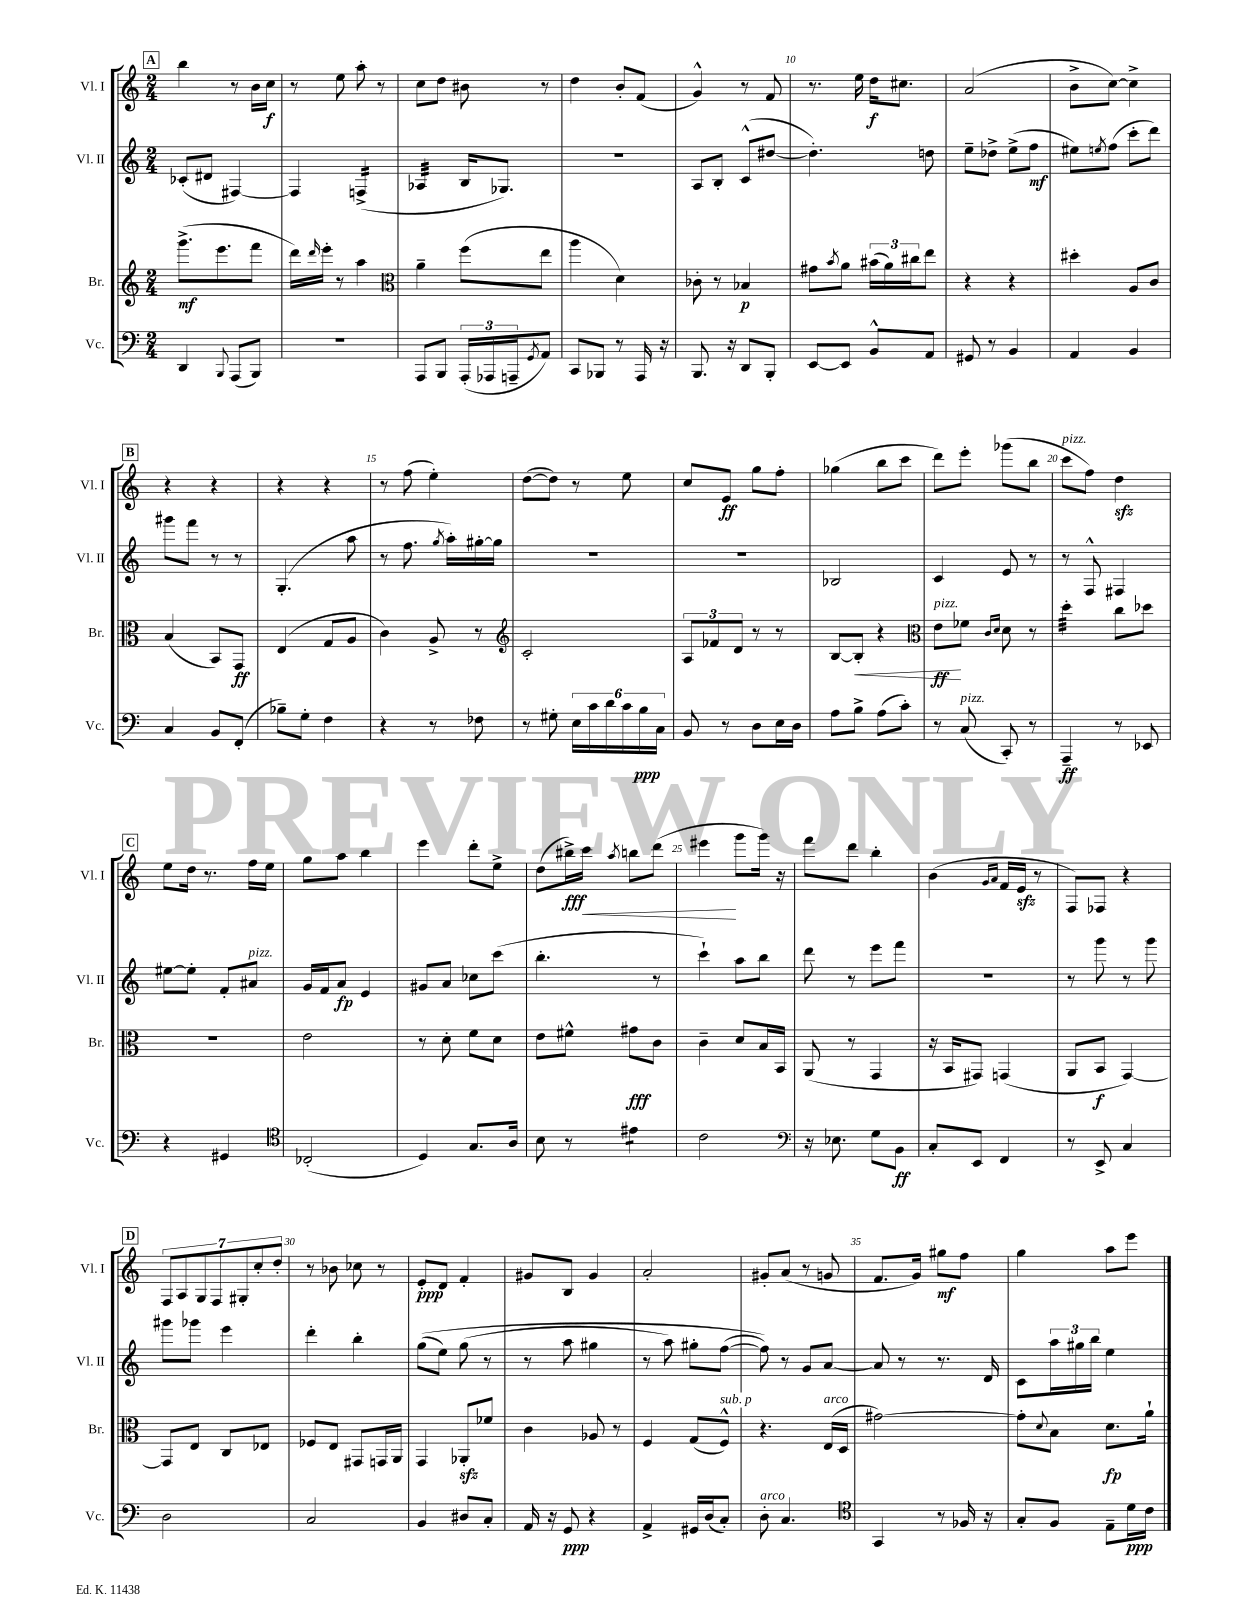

**kern	**kern	**kern	**kern
*staff4	*staff3	*staff2	*staff1
*clefF4	*clefG2	*clefG2	*clefG2
*k[]	*k[]	*k[]	*k[]
*M2/4	*M2/4	*M2/4	*M2/4
4DD	(8.ggg^	(8c-'	4bb
.	.	8d#	.
.	8.eee	.	.
8qqBBB	.	.	.
(8AAA	.	[4F#)	8r
8BBB)	8fff	.	16b
.	.	.	16cc
=	=	=	=
2r	16ddd)	4F#]	8r
.	16qqddd	.	.
.	16eee'	.	.
.	8r	.	8ee
.	4aa	(4F^	8aa'
.	.	.	8r
=	=	=	=
*	*clefC3	*	*
8AAA	4a~	4A-	8cc
8BBB	.	.	8dd
(24AAA'	(8ff	16B	8b#
24AAA-	.	.	.
.	.	8.G-)	.
24AAA~	.	.	.
8qGG	.	.	.
8AA)	8ee	.	8r
=	=	=	=
8CC	4aa	2r	4dd
8BBB-	.	.	.
8r	4d)	.	8b'
16AAA	.	.	(8f
16r	.	.	.
=	=	=	=
8.BBB	8c-'	8A	4g^^)
.	8r	8B'	.
16r	.	.	.
8DD	4B-	(8c^^	8r
8BBB'	.	[8dd#	8f
=	=	=	=
[8EE	8g#	4.dd#'])	8.r
.	8qb	.	.
8EE]	8a	.	.
.	.	.	16ee
8BB^^	(24b#	.	16dd
.	24a)	.	.
.	.	.	8.cc#
.	24cc#	.	.
8AA	8ee	8dd	.
=	=	=	=
8GG#	4r	8ee~	(2a
8r	.	8dd-^	.
4BB	4r	(8ee^	.
.	.	8ff	.
=	=	=	=
4AA	4dd#'	8ee#)	8b^
.	.	8qee	.
.	.	(8ff	[8cc)
4BB	8A	8ccc'	4cc^]
.	8c	8ddd)	.
=	=	=	=
4C	(4B	8ggg#	4r
.	.	8fff	.
8BB	8BB)	8r	4r
(8FF'	8GG	8r	.
=	=	=	=
8B-~)	(4E	(4.G'	4r
8G'	.	.	.
4F	8G	.	4r
.	8A	8aa	.
=	=	=	=
4r	4c)	8r	8r
.	.	8.ff	(8ff
8r	8A^	.	4ee')
.	.	8qgg	.
.	.	16aa')	.
8F-	8r	[16gg#'	.
.	.	16gg#]	.
=	=	=	=
*	*clefG2	*	*
8r	2c'	2r	([8dd
8G#'	.	.	8dd])
24E	.	.	8r
24c	.	.	.
24d	.	.	.
24c	.	.	8ee
24B	.	.	.
24C	.	.	.
=	=	=	=
8BB	12A	2r	8cc
.	12f-	.	.
8r	.	.	8e
.	12d	.	.
8D	8r	.	8gg
16E	8r	.	8ff'
16D	.	.	.
=	=	=	=
8A	[8B	2B-	(4gg-
8B^	8B']	.	.
(8A	4r	.	8bb
8c')	.	.	8ccc
=	=	=	=
*	*clefC3	*	*
8r	8e	4c	8ddd)
(8C	8f-	.	8eee'
.	16qqc	.	.
.	16qqd	.	.
8CC')	8d	8e	(8ggg-
8r	8r	8r	8bb
=	=	=	=
4AAA~	4dd'	8r	8ccc
.	.	8F^^	8ff)
8r	8cc	4F#	4dd
8EE-	8dd-	.	.
=	=	=	=
4r	2r	[8ee#	8ee
.	.	8ee#']	16dd
.	.	.	8.r
4GG#	.	8f'	.
.	.	8a#	16ff
.	.	.	16ee
=	=	=	=
*clefC4	*	*	*
(2C-'	2e	16g	8gg
.	.	16f	.
.	.	8a	8aa
.	.	4e	4bb
=	=	=	=
4D)	8r	8g#	4eee
.	8d'	8a	.
8.G	8f	8cc-	8ddd'
.	8d	(8ccc	8ee^
16A	.	.	.
=	=	=	=
8B	8e	4.bb'	(8dd
8r	8f#^^	.	16bb#^)
.	.	.	16ccc
.	.	.	8qaa
4e#	8g#	.	8bb
.	8c	8r	(8ddd
=	=	=	=
2c	4c~	4ccc`)	4eee#
.	8d	8aa	8ggg
.	16B	8bb	16ggg)
.	16BB	.	16r
=	=	=	=
*clefF4	*	*	*
16r	(8AA	8ddd	8fff
8.E-	.	.	.
.	8r	8r	8ddd
8G	4GG	8eee	4bb'
8BB	.	8fff	.
=	=	=	=
8C'	16r	2r	(4b
.	16BB	.	.
8EE	8GG#)	.	.
.	.	.	16qqg
.	.	.	16qqa
4FF	(4GG	.	16f
.	.	.	16e
.	.	.	8r
=	=	=	=
8r	8AA	8r	8F)
8EE^	8BB	8ggg	8F-
4C	[4GG)	8r	4r
.	.	8ggg	.
=	=	=	=
2D	8GG]	8ggg#	14F
.	.	.	14A
.	8E	8ggg-	.
.	.	.	14G
.	.	.	14F
.	8C	4eee	.
.	.	.	14G#'
.	.	.	14cc'
.	8E-	.	.
.	.	.	14dd'
=	=	=	=
2C	8F-	4ddd'	8r
.	8E	.	8b-
.	8GG#	4bb'	8cc-
.	16GG	.	8r
.	16AA	.	.
=	=	=	=
4BB	4GG	&((8gg	8e'
.	.	8ee)	8d
8D#	8AA-'	(8gg	4f'
8C'	8f-	8r	.
=	=	=	=
16AA	4c	8r	8g#
16r	.	.	.
8GG	.	8aa	8B
4r	8A-	4gg#	4g#
.	8r	.	.
=	=	=	=
4AA^	4F	8r	2a'
.	.	8aa)	.
16GG#	(8G	8gg#'	.
(16D	.	.	.
8C')	8F^^)	([8ff	.
=	=	=	=
8D'	4.r	8ff])&)	8g#'
4.C	.	8r	(8a
.	.	8g	8r
.	(16E	[8a	8g
.	16D	.	.
=	=	=	=
*clefC4	*	*	*
4GG	[2g#)	8a]	8.f
.	.	8r	.
.	.	.	16g)
8r	.	8.r	8gg#
16F-	.	.	8ff
16r	.	16d	.
=	=	=	=
8G'	8g#']	8c	4gg
.	8qqd	.	.
8F	8B	24aa	.
.	.	24gg#	.
.	.	24bb	.
8E~	8.d	4ee	8aa
16d	.	.	8eee
16c	16a`	.	.
==	==	==	==
*-	*-	*-	*-
